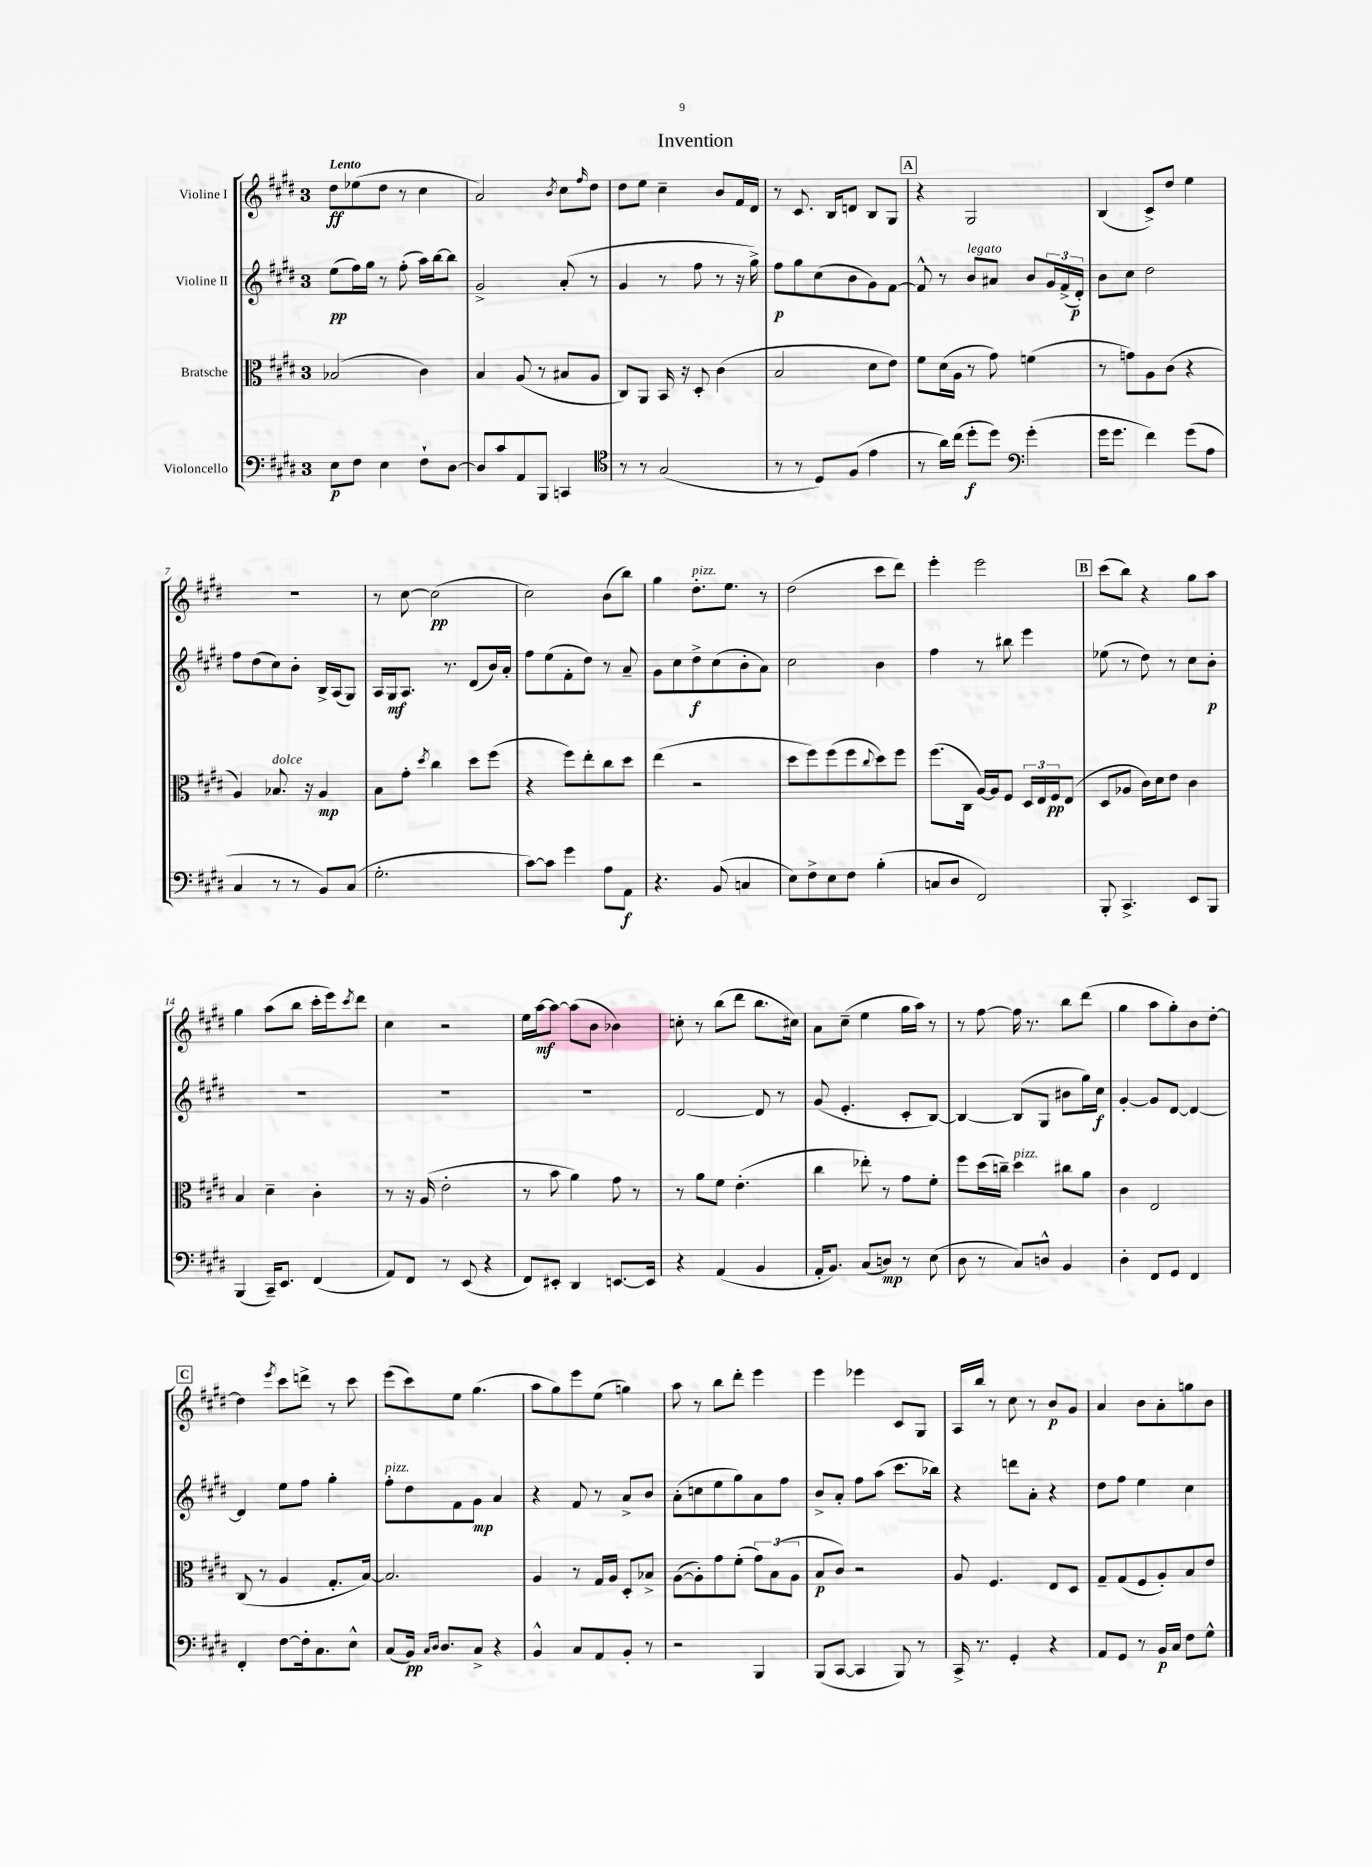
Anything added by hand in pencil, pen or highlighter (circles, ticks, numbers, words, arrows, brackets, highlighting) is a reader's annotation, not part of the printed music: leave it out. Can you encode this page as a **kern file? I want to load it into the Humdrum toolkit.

**kern	**dynam	**kern	**dynam	**kern	**dynam	**kern	**dynam
*part4	*part4	*part3	*part3	*part2	*part2	*part1	*part1
*staff4	*staff4	*staff3	*staff3	*staff2	*staff2	*staff1	*staff1
*I"Violoncello	*	*I"Bratsche	*	*I"Violine II	*	*I"Violine I	*
*clefF4	*	*clefC3	*	*clefG2	*	*clefG2	*
*k[f#c#g#d#]	*	*k[f#c#g#d#]	*	*k[f#c#g#d#]	*	*k[f#c#g#d#]	*
*M3/4	*	*M3/4	*	*M3/4	*	*M3/4	*
=1	=1	=1	=1	=1	=1	=1	=1
!	!	!	!	!	!	!LO:TX:a:B:t=Lento	!
8E\L	p	(2B-X/	.	(8ee\L	pp	8dd#\L	ff
8F#\J	.	.	.	16ff#\L)	.	(8ee-X\	.
.	.	.	.	16gg#\JJ	.	.	.
4E\	.	.	.	8r	.	8dd#\J	.
.	.	.	.	(8ff#'\	.	8r	.
8F#`\L	.	4c#\)	.	16aa\LL)	.	4cc#\	.
.	.	.	.	[16bb\J	.	.	.
[8D#\J	.	.	.	8bb\J]	.	.	.
=2	=2	=2	=2	=2	=2	=2	=2
8D#/L]	.	4B/	.	2g#^/	.	2a/)	.
8c#/	.	.	.	.	.	.	.
8AA/	.	(8A/	.	.	.	.	.
8BBB/J	.	8r	.	.	.	.	.
.	.	.	.	.	.	8qb/	.
4CCn/	.	8B#X/L	.	(8a'/	.	8cc#\L	.
.	.	.	.	.	.	16qqff#/	.
.	.	8A/J	.	8r	.	8dd#\J	.
=3	=3	=3	=3	=3	=3	=3	=3
*clefC4	*	*	*	*	*	*	*
8r	.	8C#/L)	.	4g#/	.	8dd#\L	.
8r	.	8AA/J	.	.	.	8ee\J	.
(2G#/	.	16BB/	.	8r	.	4cc#~\	.
.	.	16r	.	.	.	.	.
.	.	8D#'/	.	8ff#\	.	.	.
.	.	(4c#\	.	8r	.	8b/L	.
.	.	.	.	16r	.	16f#/L	.
.	.	.	.	16gg#^\)	.	16d#/JJ	.
=4	=4	=4	=4	=4	=4	=4	=4
8r	.	2B/	.	8ff#\L	p	8r	.
8r	.	.	.	8gg#\	.	8.c#/	.
8D#/L)	.	.	.	(8cc#\	.	.	.
.	.	.	.	.	.	16B/KL	.
(8F#/J	.	.	.	8b\	.	8dn/J	.
4e\	.	8d#\L	.	8g#\)	.	8B/L	.
.	.	8e\J)	.	[8f#\J	.	8G#/J	.
!!LO:REH:place=s1:t=A
=5	=5	=5	=5	=5	=5	=5	=5
8r	.	8f#\L	.	8f#^^/]	.	4r	.
16a\LL)	.	(16d#\L	.	8r	.	.	.
(16cc#\JJ	.	16A\JJ	.	.	.	.	.
!	!	!	!	!LO:TX:a:i:t=legato	!	!	!
8dd#'\L	f	8r	.	8b/L	.	2G#/	.
8dd#\J)	.	8g#\)	.	8a#X/J	.	.	.
*clefF4	*	*	*	*	*	*	*
(4g#'\	.	(4fn\	.	8b/L	.	.	.
.	.	.	.	24g#/L	.	.	.
.	.	.	.	(24f#^/	.	.	.
.	.	.	.	24d#'/JJ)	p	.	.
=6	=6	=6	=6	=6	=6	=6	=6
16g#\KL	.	8r	.	8b\L	.	(4B/	.
8.g#\J	.	.	.	.	.	.	.
.	.	8gn\L)	.	8cc#\J	.	.	.
4f#\)	.	8A\	.	2dd#\	.	8c#^/L)	.
.	.	(8c#\J	.	.	.	8dd#/J	.
(8g#\L	.	4r	.	.	.	4ee\	.
8A\J	.	.	.	.	.	.	.
!!LO:LB:g=z
=7	=7	=7	=7	=7	=7	=7	=7
4C#/	.	4A/)	.	8ff#\L	.	2.r	.
.	.	.	.	(8dd#\	.	.	.
!	!	!LO:TX:a:i:t=dolce	!	!	!	!	!
8r	.	8.B-X/	.	8cc#\)	.	.	.
8r	.	.	.	8b'\J	.	.	.
.	.	16r	.	.	.	.	.
8BB/L)	.	4A/	mp	16B^/LL	.	.	.
.	.	.	.	(16A/J	.	.	.
(8C#/J	.	.	.	8G#/J)	.	.	.
=8	=8	=8	=8	=8	=8	=8	=8
2.G#'\	.	8B\L	.	16A/LL	.	8r	.
.	.	.	.	16G#/J	mf	.	.
.	.	8g#'\J	.	8.A/J	.	[8cc#\	.
.	.	8qdd#/	.	.	.	.	.
.	.	4cc#\	.	.	.	(2cc#\]	pp
.	.	.	.	8.r	.	.	.
.	.	8dd#\L	.	(8d#/L	.	.	.
.	.	(8ff#\J	.	16b/L)	.	.	.
.	.	.	.	16a'/JJ	.	.	.
=9	=9	=9	=9	=9	=9	=9	=9
[8c#\L)	.	4r	.	8ff#\L	.	2cc#\)	.
8c#\J]	.	.	.	(8ee\	.	.	.
4g#\	.	8ff#\L)	.	8f#'\	.	.	.
.	.	8ee'\	.	8dd#\J)	.	.	.
8A\L	.	8cc#\	.	8r	.	(8b\L	.
8AA\J	f	8dd#\J	.	8a~/	.	8bb\J)	.
=10	=10	=10	=10	=10	=10	=10	=10
4.r	.	(4ee\	.	8g#\L	.	4gg#\	.
.	.	.	.	8cc#\	.	.	.
!	!	!	!	!	!	!LO:TX:a:i:t=pizz.	!
.	.	2r	.	8dd#^\	f	8.dd#'\L	.
(8BB/	.	.	.	(8cc#\	.	.	.
.	.	.	.	.	.	8.ee\J	.
4Cn/	.	.	.	8b'\	.	.	.
.	.	.	.	8a\J)	.	8r	.
=11	=11	=11	=11	=11	=11	=11	=11
8E\L)	.	8dd#\L	.	2cc#\	.	(2dd#\	.
8F#^\	.	8ff#\)	.	.	.	.	.
8E\	.	(8ff#\	.	.	.	.	.
8F#\J	.	8ff#\	.	.	.	.	.
.	.	8qqcc#/	.	.	.	.	.
(4B'\	.	8dd#\)	.	4b\	.	8ccc#\L	.
.	.	8ff#\J	.	.	.	8ddd#\J)	.
=12	=12	=12	=12	=12	=12	=12	=12
8Cn/L	.	(8.ff#\L	.	4ff#\	.	4eee'\	.
8D#/J	.	.	.	.	.	.	.
.	.	16C#\Jk	.	.	.	.	.
2FF#/)	.	[16A/LL)	.	8r	.	2eee\	.
.	.	16A/J]	.	.	.	.	.
.	.	8F#/J	.	8bb#X\	.	.	.
.	.	24D#/LL	.	4eee\	.	.	.
.	.	24E/	.	.	.	.	.
.	.	24F#/J	pp	.	.	.	.
.	.	(8E/J	.	.	.	.	.
!!LO:REH:place=s1:t=B
=13	=13	=13	=13	=13	=13	=13	=13
8BBB'/	.	8D#/L	.	(8ee-X\	.	(8ccc#\L	.
4.CC#^/	.	8A-X/J	.	8r	.	8bb\J)	.
.	.	16c#\LL)	.	8dd#\)	.	4r	.
.	.	16d#\J	.	.	.	.	.
.	.	8e\J	.	8r	.	.	.
8EE/L	.	4c#\	.	8cc#\L	.	8gg#\L	.
8BBB/J	.	.	.	8b'\J	p	8aa\J	.
!!LO:LB:g=z
=14	=14	=14	=14	=14	=14	=14	=14
(4BBB/	.	4B/	.	2.r	.	4gg#\	.
16CC#~/KL)	.	4d#~\	.	.	.	(8aa\L	.
8.EE/J	.	.	.	.	.	.	.
.	.	.	.	.	.	8bb\J	.
(4FF#/	.	4c#'\	.	.	.	16ccc#'\LL	.
.	.	.	.	.	.	16eee\J)	.
.	.	.	.	.	.	8qccc#/	.
.	.	.	.	.	.	8ddd#\J	.
=15	=15	=15	=15	=15	=15	=15	=15
8AA/L)	.	8r	.	2.r	.	4cc#\	.
8FF#/J	.	16r	.	.	.	.	.
.	.	(16A/	.	.	.	.	.
8r	.	2e'\	.	.	.	2r	.
(8EE/	.	.	.	.	.	.	.
4r	.	.	.	.	.	.	.
=16	=16	=16	=16	=16	=16	=16	=16
8FF#/L)	.	8r	.	2.r	.	16ee\LL	.
.	.	.	.	.	.	[16aa\J	mf
8EE#X'/J	.	8b\	.	.	.	8aa\J_	.
4DD#/	.	4a\)	.	.	.	(8aa\L]	.
.	.	.	.	.	.	8b\J	.
[8.EEn/L	.	8g#\	.	.	.	4b-X\)	.
.	.	8r	.	.	.	.	.
16EE/Jk]	.	.	.	.	.	.	.
=17	=17	=17	=17	=17	=17	=17	=17
4r	.	8r	.	[2d#/	.	8ccn'\	.
.	.	8a\L	.	.	.	8r	.
(4AA/	.	8f#\J	.	.	.	(8bb\L	.
.	.	(4.e'\	.	.	.	8ddd#\J	.
4BB/	.	.	.	8d#/]	.	8.bb\L	.
.	.	.	.	8r	.	.	.
.	.	.	.	.	.	16cc#X\Jk)	.
=18	=18	=18	=18	=18	=18	=18	=18
16AA'/KL	.	4cc#\	.	(8g#/	.	8a\L	.
8.BB/J)	.	.	.	.	.	.	.
.	.	.	.	4.e'/	.	(8cc#~\J	.
(8C#/L	.	8ee-X'\)	.	.	.	4ee\	.
8Dn/J)	mp	8r	.	.	.	.	.
8r	.	8g#\L	.	8c#'/L	.	16gg#\LL	.
.	.	.	.	.	.	16aa\JJ)	.
(8E\	.	8f#'\J	.	[8B/J)	.	8r	.
=19	=19	=19	=19	=19	=19	=19	=19
8D#\	.	8ff#\L	.	4B/_	.	8r	.
8r	.	(16dd#\L	.	.	.	[8ff#\	.
.	.	16ccn~\JJ)	.	.	.	.	.
!	!	!LO:TX:a:i:t=pizz.	!	!	!	!	!
8C#/L)	.	4dd#\	.	(8B/L]	.	16ff#\]	.
.	.	.	.	.	.	8.r	.
8Dn^^/J	.	.	.	8G#/J	.	.	.
4BB/	.	8cc#X\L	.	8b#X\L	.	8bb\L	.
.	.	8a\J	.	16gg#\L)	.	(8ddd#\J	.
.	.	.	.	16cc#\JJ	f	.	.
=20	=20	=20	=20	=20	=20	=20	=20
4D#'\	.	4c#\	.	[4g#'/	.	4gg#\	.
8FF#/L	.	2E/	.	8g#/L]	.	8aa\L	.
8GG#/J	.	.	.	[8d#/J	.	8gg#'\)	.
4FF#/	.	.	.	4d#/_	.	8b\	.
.	.	.	.	.	.	[8dd#'\J	.
!!LO:LB:g=z
!!LO:REH:place=s1:t=C
=21	=21	=21	=21	=21	=21	=21	=21
4FF#'/	.	(8C#/	.	4d#/]	.	4dd#\]	.
.	.	8r	.	.	.	.	.
.	.	.	.	.	.	8qeee/	.
[8F#\L	.	4A/	.	8ee\L	.	8ccc#\L	.
16F#'\k]	.	.	.	8ff#\J	.	8dddn^\J	.
8.C#\	.	.	.	.	.	.	.
.	.	8.G#'/L	.	4gg#'\	.	8r	.
8E^^\J	.	.	.	.	.	8ccc#\	.
.	.	[16B/Jk)	.	.	.	.	.
=22	=22	=22	=22	=22	=22	=22	=22
!	!	!	!	!LO:TX:a:i:t=pizz.	!	!	!
(8C#/L	.	2.B/]	.	8ff#'\L	.	(8eee\L	.
16BB/Jk)	pp	.	.	8dd#\	.	8ccc#\)	.
16qqC#/LL	.	.	.	.	.	.	.
16qqD#/JJ	.	.	.	.	.	.	.
8.D#/L	.	.	.	.	.	.	.
.	.	.	.	8f#\	.	8ee\J	.
8C#^/J	.	.	.	8g#\J	mp	(4.gg#\	.
4r	.	.	.	4a/	.	.	.
=23	=23	=23	=23	=23	=23	=23	=23
4BB^^/	.	4A/	.	4r	.	8aa\L	.
.	.	.	.	.	.	8gg#\)	.
8C#/L	.	8r	.	8f#/	.	8eee\	.
8AA/	.	16G#/LL	.	8r	.	(8ee\J	.
.	.	16A/JJ	.	.	.	.	.
8BB'/J	.	8D#'/L	.	8a^/L	.	4ggn\)	.
8r	.	8B-X^/J	.	8b/J	.	.	.
=24	=24	=24	=24	=24	=24	=24	=24
2r	.	([8A\L	.	(8a'\L	.	8aa\	.
.	.	8A'\])	.	8ccn\	.	8r	.
.	.	8g#\	.	8ee\	.	8bb\L	.
.	.	(8f#'\J	.	8gg#\)	.	8ddd#'\J	.
4BBB/	.	12g#\L)	.	8a\	.	4eee\	.
.	.	(12B\	.	.	.	.	.
.	.	.	.	8ff#\J	.	.	.
.	.	12A\J	.	.	.	.	.
=25	=25	=25	=25	=25	=25	=25	=25
(8BBB/L	.	8B/L	p	8b^/L	.	4eee\	.
[8CC#/J	.	8c#/J)	.	8a'/J	.	.	.
4CC#/]	.	2r	.	8ff#\L	.	4eee-X\	.
.	.	.	.	(8aa\J	.	.	.
8BBB/)	.	.	.	8.ccc#\L	.	8c#/L	.
8r	.	.	.	.	.	8G#/J	.
.	.	.	.	16bb-X\Jk)	.	.	.
=26	=26	=26	=26	=26	=26	=26	=26
16CC#^/	.	8A/	.	4r	.	16A/LL	.
8.r	.	.	.	.	.	16bb/JJ	.
.	.	4.F#/	.	.	.	8r	.
4GG#'/	.	.	.	8dddn\L	.	8cc#\	.
.	.	.	.	8a'\J	.	8r	.
4r	.	8E/L	.	4r	.	8b/L	p
.	.	8D#/J	.	.	.	8g#/J	.
=27	=27	=27	=27	=27	=27	=27	=27
8AA/L	.	8G#~/L	.	8dd#\L	.	4a/	.
8GG#/J	.	(8G#/	.	8ff#\J	.	.	.
8r	.	8F#/	.	4ee\	.	8b\L	.
16BB/LL	p	8A'/)	.	.	.	8a'\	.
16C#/JJ	.	.	.	.	.	.	.
8F#\L	.	8B/	.	4cc#\	.	8ggn\	.
8G#^^\J	.	8e/J	.	.	.	8b\J	.
==	==	==	==	==	==	==	==
*-	*-	*-	*-	*-	*-	*-	*-
